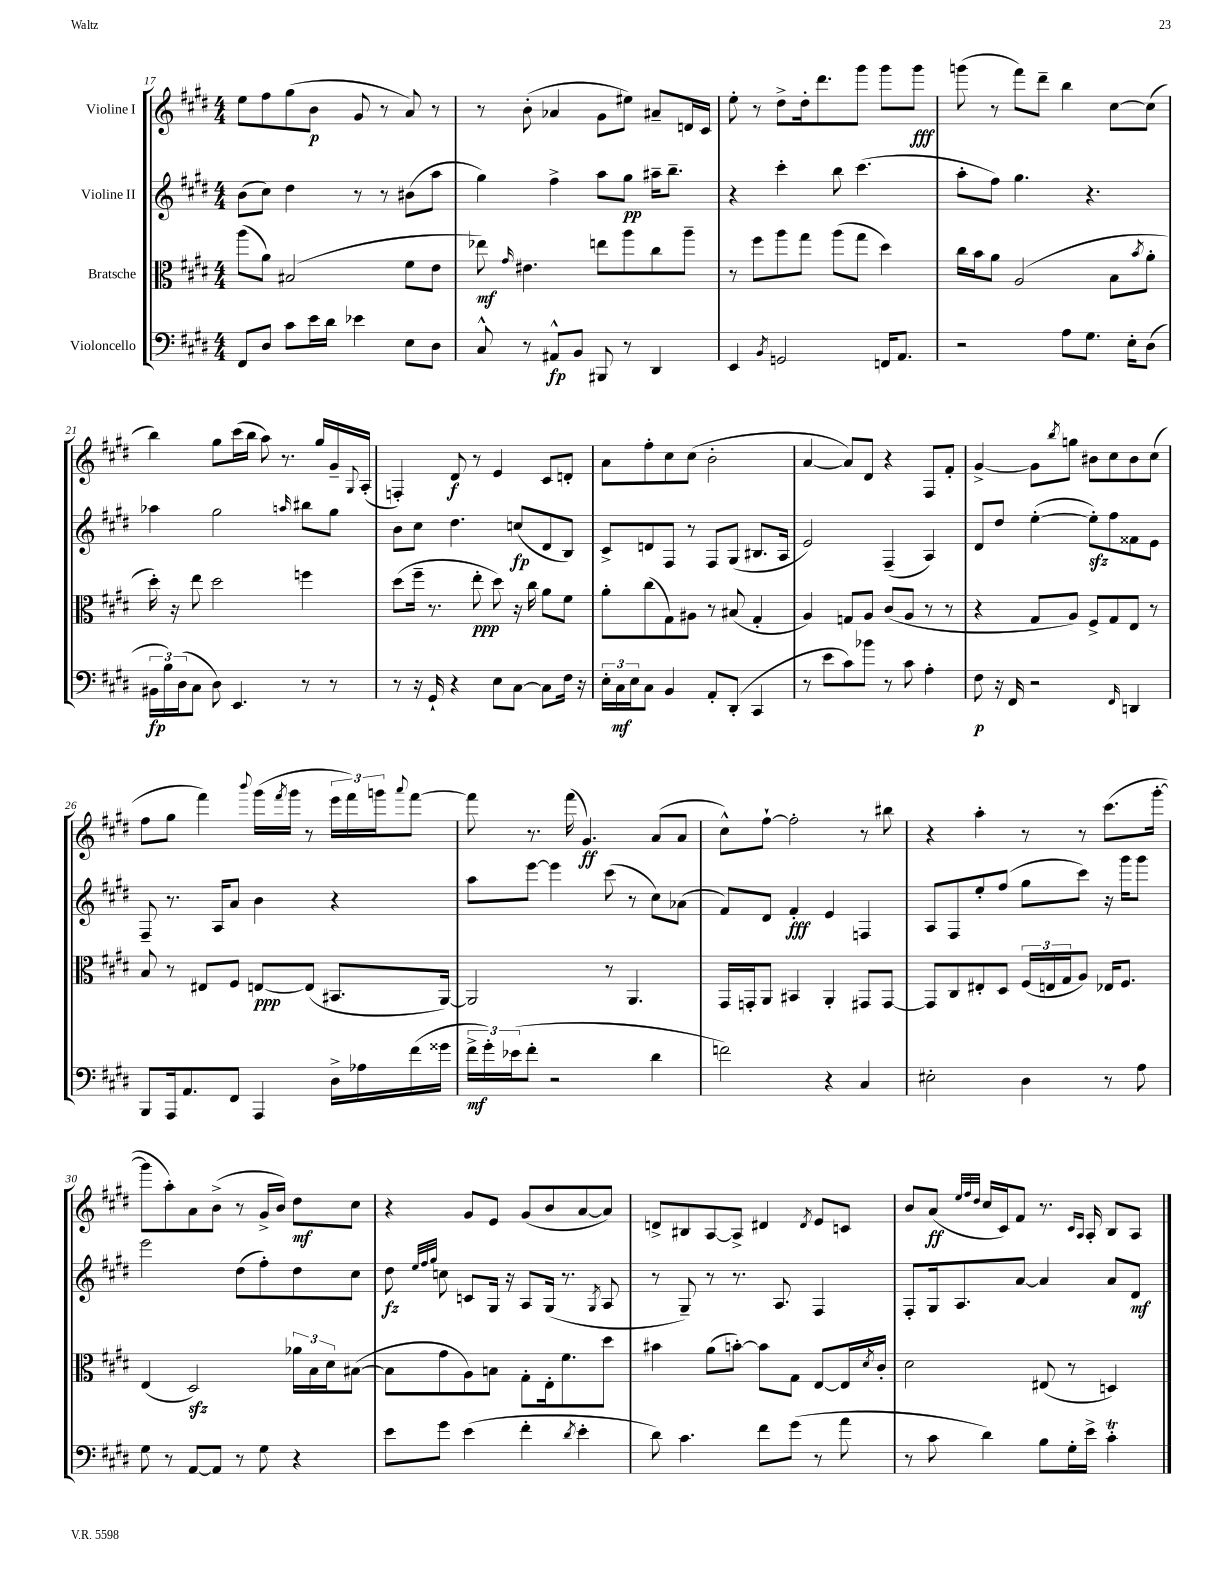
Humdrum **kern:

**kern	**dynam	**kern	**dynam	**kern	**dynam	**kern	**dynam
*part4	*part4	*part3	*part3	*part2	*part2	*part1	*part1
*staff4	*staff4	*staff3	*staff3	*staff2	*staff2	*staff1	*staff1
*I"Violoncello	*	*I"Bratsche	*	*I"Violine II	*	*I"Violine I	*
*clefF4	*	*clefC3	*	*clefG2	*	*clefG2	*
*k[f#c#g#d#]	*	*k[f#c#g#d#]	*	*k[f#c#g#d#]	*	*k[f#c#g#d#]	*
*M4/4	*	*M4/4	*	*M4/4	*	*M4/4	*
=17	=17	=17	=17	=17	=17	=17	=17
8FF#/L	.	(8aa\L	.	(8b\L	.	8ee\L	.
8D#/J	.	8a\J)	.	8cc#\J)	.	8ff#\	.
8c#\L	.	(2B#X/	.	4dd#\	.	(8gg#\	.
16e\L	.	.	.	.	.	8b\J	p
16d#\JJ	.	.	.	.	.	.	.
4e-X\	.	.	.	8r	.	8g#/	.
.	.	.	.	8r	.	8r	.
8E\L	.	8f#\L	.	(8b#X\L	.	8a/)	.
8D#\J	.	8e\J	.	8aa\J	.	8r	.
=18	=18	=18	=18	=18	=18	=18	=18
8C#^^/	.	8ee-X\)	mf	4gg#\)	.	8r	.
.	.	16qqg#/	.	.	.	.	.
8r	.	4.e#X\	.	.	.	(8b'\	.
8AA#X^^/L	fp	.	.	4ff#^\	.	4a-X/	.
8BB/J	.	.	.	.	.	.	.
8BBB#X/	.	8een\L	.	8aa\L	.	8g#\L	.
8r	.	8aa\	.	8gg#\J	pp	8ee#X\J)	.
4DD#/	.	8cc#\	.	16aa#X~\KL	.	8a#X~/L	.
.	.	.	.	8.bb~\J	.	.	.
.	.	8aa~\J	.	.	.	16dn/L	.
.	.	.	.	.	.	16c#/JJ	.
=19	=19	=19	=19	=19	=19	=19	=19
4EE/	.	8r	.	4r	.	8ee'\	.
.	.	8ff#\L	.	.	.	8r	.
8qBB/	.	.	.	.	.	.	.
2GGn/	.	8aa\	.	4ccc#'\	.	8dd#^\L	.
.	.	8gg#\J	.	.	.	16dd#'\k	.
.	.	.	.	.	.	8.ddd#\	.
.	.	(8aa\L	.	8bb\	.	.	.
.	.	8gg#\J	.	(4.ccc#\	.	8ggg#\J	.
16FFn/KL	.	4dd#\)	.	.	.	8ggg#\L	.
8.AA/J	.	.	.	.	.	.	.
.	.	.	.	.	.	8ggg#\J	fff
=20	=20	=20	=20	=20	=20	=20	=20
2r	.	16cc#\LL	.	8aa'\L	.	(8gggn\	.
.	.	16b\J	.	.	.	.	.
.	.	8a\J	.	8ff#\J)	.	8r	.
.	.	(2A/	.	4.gg#\	.	8fff#\L)	.
.	.	.	.	.	.	8ddd#~\J	.
8A\L	.	.	.	.	.	4bb\	.
8.G#\J	.	.	.	4.r	.	.	.
.	.	8B\L	.	.	.	[8cc#\L	.
16E'\KL	.	.	.	.	.	.	.
.	.	8qb/	.	.	.	.	.
(8D#\J	.	8a'\J	.	.	.	(8cc#\J]	.
!!LO:LB:g=z
=21	=21	=21	=21	=21	=21	=21	=21
24BB#X\LL	fp	16dd#'\)	.	4aa-X\	.	4bb\)	.
24B\)	.	.	.	.	.	.	.
.	.	16r	.	.	.	.	.
(24D#\J	.	.	.	.	.	.	.
8C#\J	.	8ee\	.	.	.	.	.
8D#\)	.	2dd#\	.	2gg#\	.	8gg#\L	.
4.EE/	.	.	.	.	.	(16ccc#\L	.
.	.	.	.	.	.	16bb\JJ	.
.	.	.	.	.	.	8aa\)	.
.	.	.	.	.	.	8.r	.
.	.	.	.	16qqaan/	.	.	.
8r	.	4ffn\	.	8bb#X\L	.	.	.
.	.	.	.	.	.	16gg#/LL	.
8r	.	.	.	8gg#\J	.	16g#~/	.
.	.	.	.	.	.	8qqG#/	.
.	.	.	.	.	.	(16A'/JJ	.
=22	=22	=22	=22	=22	=22	=22	=22
8r	.	(8dd#\L	.	8b\L	.	4Fn'/)	.
16r	.	16ff#~\Jk	.	8cc#\J	.	.	.
16GG#`/	.	8.r	.	.	.	.	.
4r	.	.	.	4.dd#\	.	8d#/	f
.	.	8ee'\	ppp	.	.	8r	.
8E\L	.	8dd#\)	.	.	.	4e/	.
[8C#\J	.	16r	.	(8ccn/L	fp	.	.
.	.	16cc#\	.	.	.	.	.
8C#\L]	.	8a\L	.	8d#/	.	8c#/L	.
16F#\Jk	.	8f#\J	.	8B/J)	.	8dn'/J	.
16r	.	.	.	.	.	.	.
=23	=23	=23	=23	=23	=23	=23	=23
24E'\LL	.	8a'\L	.	8c#^/L	.	8a\L	.
24C#\	mf	.	.	.	.	.	.
24E\J	.	.	.	.	.	.	.
8C#\J	.	(8cc#\	.	8dn/	.	8ff#'\	.
4BB/	.	8G#\)	.	8F#/J	.	8cc#\	.
.	.	8A#X\J	.	8r	.	(8cc#\J	.
8AA'/L	.	8r	.	8F#/L	.	2b'\	.
(8DD#'/J	.	(8B#X/	.	(8G#/J	.	.	.
4CC#/	.	4G#'/	.	8.B#X/L	.	.	.
.	.	.	.	16A/Jk	.	.	.
=24	=24	=24	=24	=24	=24	=24	=24
8r	.	4A/)	.	2e/)	.	[4a/	.
8e\L	.	.	.	.	.	.	.
8c#\)	.	8Gn/L	.	.	.	8a/L])	.
8b-X\J	.	8A/J	.	.	.	8d#/J	.
8r	.	(8c#/L	.	(4F#~/	.	4r	.
8c#\	.	8A/J	.	.	.	.	.
4A'\	.	8r	.	4A/)	.	8F#/L	.
.	.	8r	.	.	.	8f#'/J	.
=25	=25	=25	=25	=25	=25	=25	=25
8F#\	p	4r	.	8d#/L	.	[4g#^/	.
16r	.	.	.	8dd#/J	.	.	.
16FF#/	.	.	.	.	.	.	.
2r	.	8G#/L	.	([4ee'\	.	8g#\L]	.
.	.	.	.	.	.	8qbb/	.
.	.	8A/J)	.	.	.	8ggn\J	.
.	.	8F#^/L	.	8eezz'\L])	.	8b#X\L	.
.	.	8G#/	.	8ff#\	.	8cc#\	.
16qqFF#/	.	.	.	.	.	.	.
4DDn/	.	8E/J	.	8f##X\	.	8b#\	.
.	.	8r	.	8e\J	.	(8cc#\J	.
!!LO:LB:g=z
=26	=26	=26	=26	=26	=26	=26	=26
8BBB/L	.	8B/	.	8F#~/	.	8ff#\L	.
16AAA/k	.	8r	.	8.r	.	8gg#\J	.
8.AA/	.	.	.	.	.	.	.
.	.	8E#X/L	.	.	.	4fff#\)	.
.	.	.	.	16A/KL	.	.	.
8FF#/J	.	8F#/J	.	8a/J	.	.	.
.	.	.	.	.	.	8qqbbb/	.
4AAA/	.	[8En/L	ppp	4b\	.	(16ggg#\LL	.
.	.	.	.	.	.	8qfff#/	.
.	.	.	.	.	.	16ggg#\JJ	.
.	.	(8E/J]	.	.	.	8r	.
16D#^\LL	.	8.BB#X/L	.	4r	.	24eee\LL	.
.	.	.	.	.	.	24fff#\)	.
16A-X\	.	.	.	.	.	.	.
.	.	.	.	.	.	24gggn\J	.
.	.	.	.	.	.	8qqaaa/	.
(16f#\	.	.	.	.	.	[8fff#\J	.
16g##X\JJ	.	[16AA/Jk)	.	.	.	.	.
=27	=27	=27	=27	=27	=27	=27	=27
24f#^\LL	mf	2AA/]	.	8aa\L	.	8fff#\]	.
24g#'\)	.	.	.	.	.	.	.
(24e-X\J	.	.	.	.	.	.	.
8f#'\J	.	.	.	[8eee\J	.	8.r	.
2r	.	.	.	4eee\]	.	.	.
.	.	.	.	.	.	(16fff#\	.
.	.	.	.	.	.	4.g#/)	ff
.	.	8r	.	(8ccc#\	.	.	.
.	.	4.AA/	.	8r	.	.	.
4d#\	.	.	.	8cc#\L)	.	(8a/L	.
.	.	.	.	(8a-X\J	.	8a/J	.
=28	=28	=28	=28	=28	=28	=28	=28
2fn\)	.	16GG#/LL	.	8f#/L)	.	8cc#^^\L)	.
.	.	16GGn'/J	.	.	.	.	.
.	.	8AA/J	.	8d#/J	.	[8ff#`\J	.
.	.	4BB#X/	.	4f#'/	fff	2ff#'\]	.
4r	.	4AA'/	.	4e/	.	.	.
4C#/	.	8GG#X/L	.	4Fn/	.	8r	.
.	.	[8GG#/J	.	.	.	8bb#X\	.
=29	=29	=29	=29	=29	=29	=29	=29
2E#X'\	.	8GG#/L]	.	8A/L	.	4r	.
.	.	8C#/	.	8F#/	.	.	.
.	.	8E#X'/	.	8ee'/	.	4aa'\	.
.	.	8D#/J	.	(8ff#/J	.	.	.
4D#\	.	(24F#/LL	.	8gg#\L	.	8r	.
.	.	24En/	.	.	.	.	.
.	.	24G#/J	.	.	.	.	.
.	.	8A/J)	.	8ccc#\J)	.	8r	.
8r	.	16E-X/KL	.	16r	.	(8.ccc#\L	.
.	.	8.F#/J	.	16ggg#\KL	.	.	.
8A\	.	.	.	8ggg#\J	.	.	.
.	.	.	.	.	.	[16ggg#'\Jk	.
!!LO:LB:g=z
=30	=30	=30	=30	=30	=30	=30	=30
8G#\	.	(4E/	.	2eee\	.	8ggg#\L]	.
8r	.	.	.	.	.	8aa'\)	.
[8AA/L	.	2D#zz/)	.	.	.	8a\	.
8AA/J]	.	.	.	.	.	(8b^\J	.
8r	.	.	.	(8dd#\L	.	8r	.
8G#\	.	.	.	8ff#'\)	.	16g#^/LL	.
.	.	.	.	.	.	16b/JJ)	.
4r	.	24a-X\LL	.	8dd#\	.	8dd#\L	mf
.	.	24B\	.	.	.	.	.
.	.	24d#\J	.	.	.	.	.
.	.	([8B#X\J	.	8cc#\J	.	8cc#\J	.
=31	=31	=31	=31	=31	=31	=31	=31
8e\L	.	8B#\L]	.	8dd#\	fz	4r	.
.	.	.	.	32qqee/LLL	.	.	.
.	.	.	.	32qqff#/	.	.	.
.	.	.	.	32qqgg#/JJJ	.	.	.
8g#\J	.	8g#\	.	8ccn\	.	.	.
(4e\	.	8A\)	.	8cn/L	.	8g#/L	.
.	.	8Bn\J	.	16G#/Jk	.	8e/J	.
.	.	.	.	16r	.	.	.
4f#'\	.	8G#'\L	.	8A/L	.	(8g#/L	.
.	.	16E'\k	.	(16G#/Jk	.	8b/	.
.	.	8.f#\	.	8.r	.	.	.
8qd#/	.	.	.	.	.	.	.
4e'\	.	.	.	.	.	[8a/	.
.	.	.	.	8qG#/	.	.	.
.	.	8dd#\J	.	8A/	.	8a/J])	.
=32	=32	=32	=32	=32	=32	=32	=32
8d#\)	.	4b#X\	.	8r	.	8dn^/L	.
4.c#\	.	.	.	8G#~/)	.	8B#X/	.
.	.	(8a\L	.	8r	.	[8A/	.
.	.	[8bn'\J)	.	8.r	.	8A^/J]	.
8f#\L	.	8b\L]	.	.	.	4d#X/	.
.	.	.	.	8.A/	.	.	.
(8g#\J	.	8G#\J	.	.	.	.	.
.	.	.	.	.	.	8qd#/	.
8r	.	[8E/L	.	4F#/	.	8e/L	.
8a\	.	16E/L]	.	.	.	8cn/J	.
.	.	8qd#/	.	.	.	.	.
.	.	16c#'/JJ	.	.	.	.	.
=33	=33	=33	=33	=33	=33	=33	=33
8r	.	2d#\	.	8F#'/L	.	8b/L	.
8c#\	.	.	.	16G#/k	.	(8a/J	ff
.	.	.	.	8.A/	.	.	.
.	.	.	.	.	.	32qqee/LLL	.
.	.	.	.	.	.	32qqff#/	.
.	.	.	.	.	.	32qqdd#/JJJ	.
4d#\)	.	.	.	.	.	16cc#/LL	.
.	.	.	.	.	.	16c#/J)	.
.	.	.	.	[8a/J	.	8f#/J	.
8B\L	.	(8E#X/	.	4a/]	.	8.r	.
16G#'\L	.	8r	.	.	.	.	.
.	.	.	.	.	.	16qqc#/LL	.
.	.	.	.	.	.	16qqA/JJ	.
16e^\JJ	.	.	.	.	.	16A'/	.
4c#T'\	.	4Dn/)	.	8a/L	.	8B/L	.
.	.	.	.	8d#/J	mf	8A/J	.
==	==	==	==	==	==	==	==
*-	*-	*-	*-	*-	*-	*-	*-
